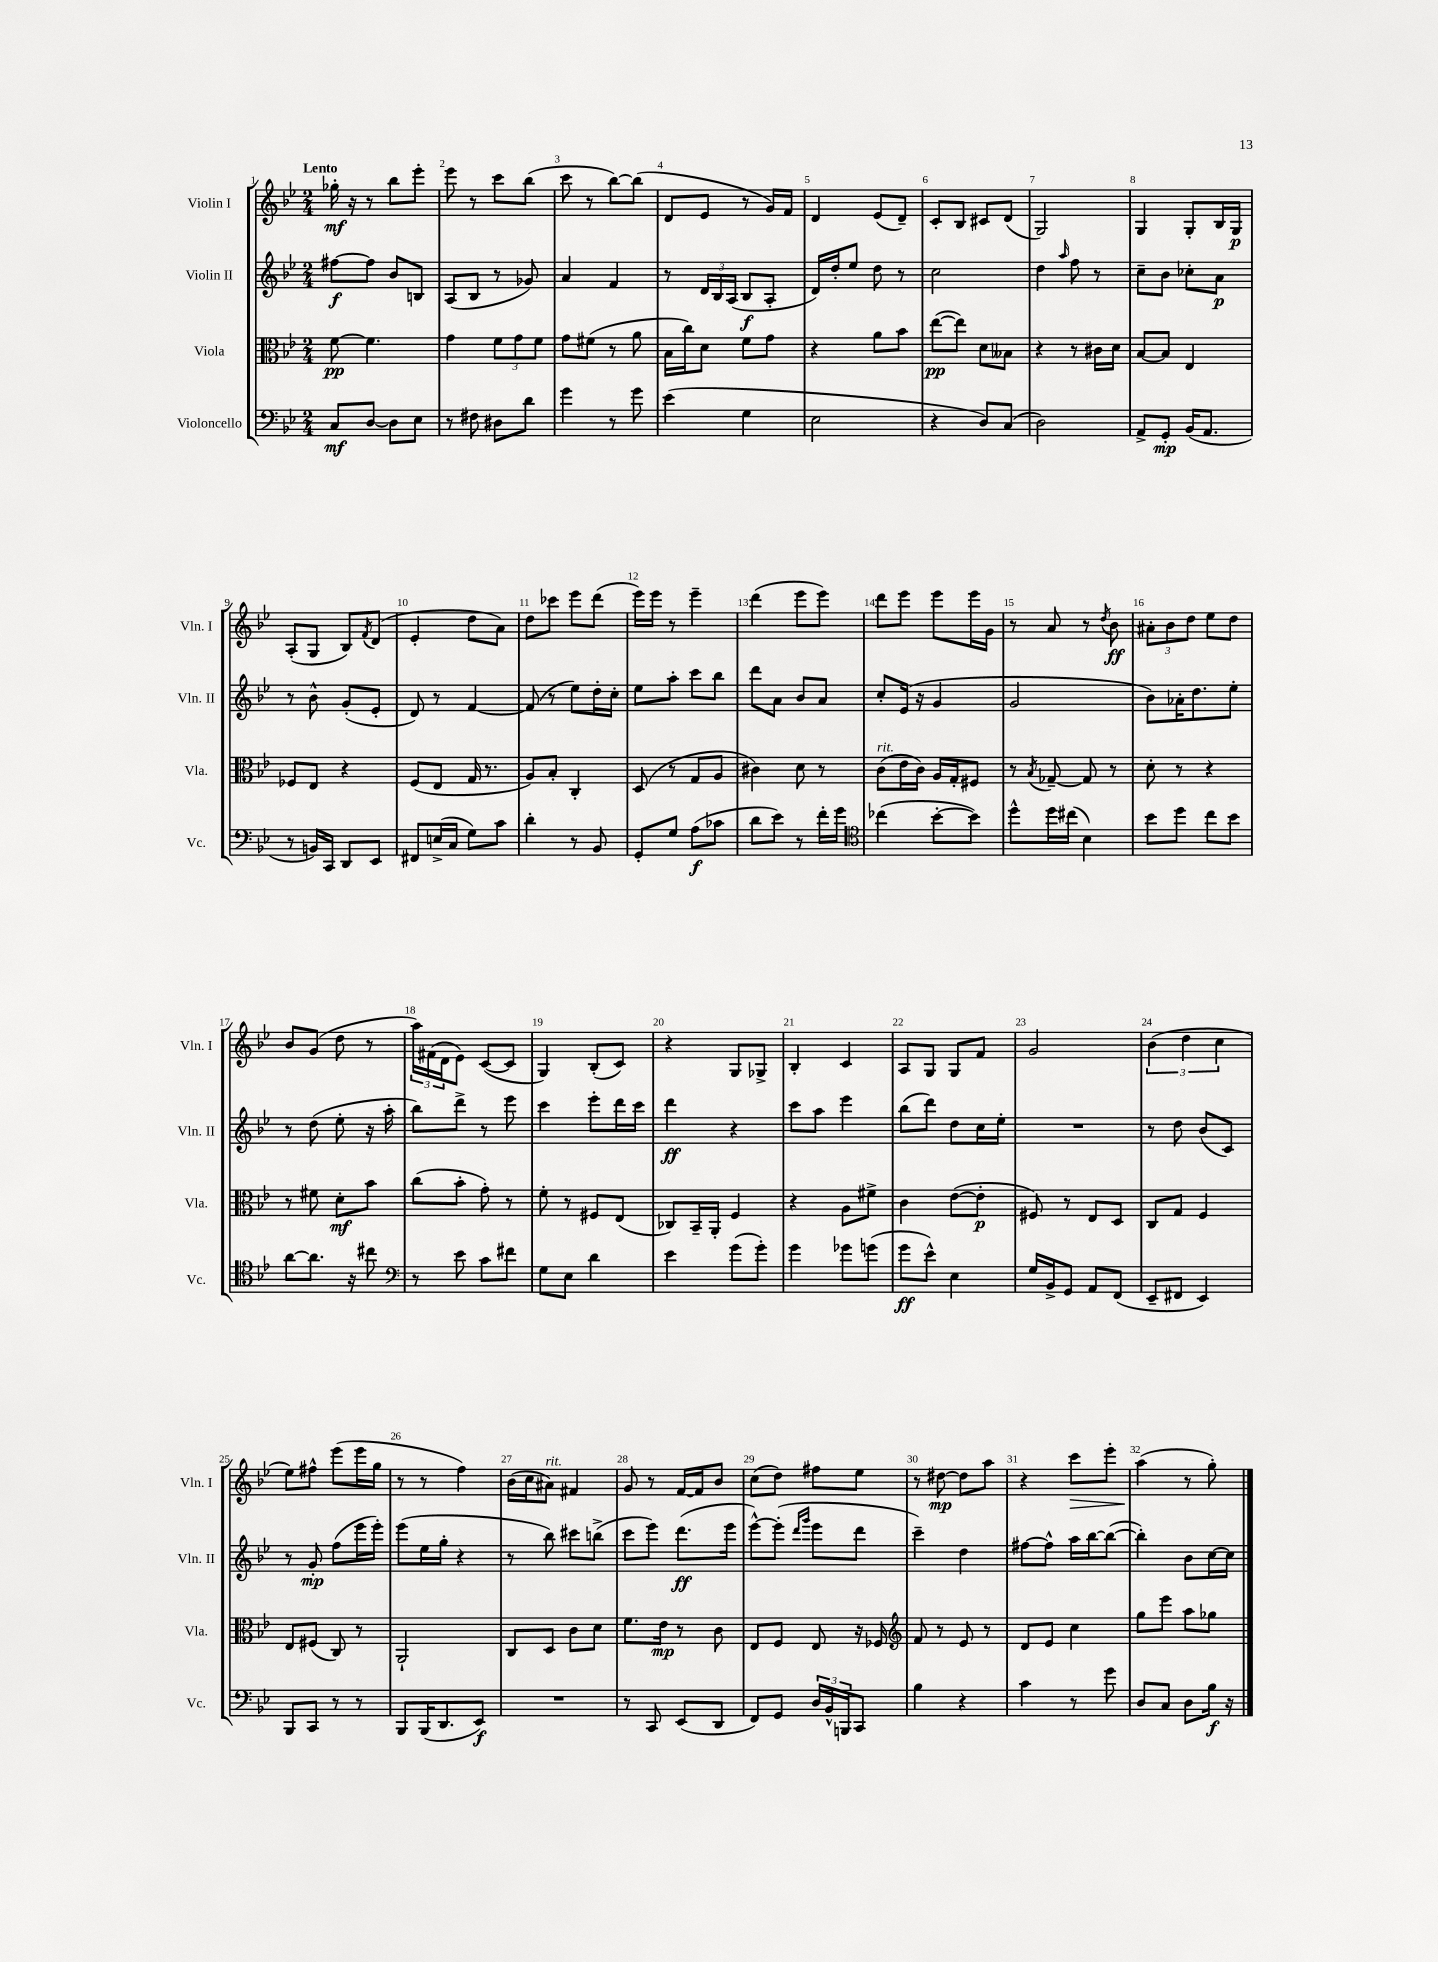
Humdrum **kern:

**kern	**kern	**kern	**kern
*staff4	*staff3	*staff2	*staff1
*clefF4	*clefC3	*clefG2	*clefG2
*k[b-e-]	*k[b-e-]	*k[b-e-]	*k[b-e-]
*M2/4	*M2/4	*M2/4	*M2/4
8C	[8f	[8ff#	16gg-'
.	.	.	16r
[8D	4.f]	8ff#]	8r
8D]	.	8b-	8bb-
8E-	.	8B	8eee-'
=	=	=	=
8r	4g	(8A	8eee-
8F#	.	8B-	8r
8D#	12f	8r	8ccc
.	12g	.	.
8d	.	8g-)	(8bb-
.	12f	.	.
=	=	=	=
4g	8g	4a	8ccc
.	(8f#	.	8r
8r	8r	4f	[8bb-)
8g	8a	.	(8bb-]
=	=	=	=
(4e-	16B-	8r	8d
.	16cc)	.	.
.	8d	24d	8e-
.	.	24B-	.
.	.	(24A	.
4G	8f	8B-	8r
.	8g	8A'	16g)
.	.	.	16f
=	=	=	=
2E-	4r	16d)	4d
.	.	16dd'	.
.	.	8ee-	.
.	8a	8dd	(8e-
.	8b-	8r	8d~)
=	=	=	=
4r	([8ee-	2cc	8c'
.	8ee-])	.	8B-
8D)	8d	.	8c#
(8C	8B--	.	(8d
=	=	=	=
2D)	4r	4dd	2G)
.	.	16qqaa	.
.	8r	8ff	.
.	16c#	8r	.
.	16d	.	.
=	=	=	=
8AA^	[8B-	8cc~	4G
8GG'	8B-]	8b-	.
(16BB-	4E-	8cc-'	8G'
8.AA	.	.	.
.	.	8a	16B-
.	.	.	16G
=	=	=	=
8r	8F-	8r	(8A'
16BB)	8E-	8b-^^	8G
16CC	.	.	.
8DD	4r	(8g'	8B-)
.	.	.	8qf
8EE-	.	8e-'	(8d
=	=	=	=
8FF#	(8F	8d)	4e-'
(16E^	8E-	8r	.
16C	.	.	.
8G)	16G	[4f	8dd
.	8.r	.	.
8c	.	.	8a)
=	=	=	=
4d'	8A)	(8f]	8dd
.	8B-'	8r	8ccc-
8r	4C'	8ee-)	8eee-
8BB-	.	16dd'	(8ddd
.	.	16cc'	.
=	=	=	=
8GG'	(8D	8ee-	16eee-)
.	.	.	16eee-
8G	8r	8aa'	8r
(8A	8G	8ccc	4eee-~
8c-	8A	8bb-	.
=	=	=	=
8d	4c#)	8ddd	(4ddd
8e-)	.	8a	.
8r	8d	8b-	8eee-
16f'	8r	8a	8eee-)
16g	.	.	.
=	=	=	=
*clefC4	*	*	*
(4cc-	(8c	8cc'	8ddd
.	16e-	(16e-	8eee-
.	16c)	16r	.
[8b-'	16A	4g	8eee-
.	16G'	.	.
8b-])	8F#	.	16eee-
.	.	.	16g
=	=	=	=
8dd^^	8r	2g	8r
.	8qB-	.	.
16dd	[8G-~	.	8a
(16cc#	.	.	.
4B-)	8G-]	.	8r
.	.	.	8qdd
.	8r	.	8b-
=	=	=	=
8b-	8d'	8b-)	12a#'
.	.	.	12b-
8dd	8r	16a-'	.
.	.	.	12dd
.	.	8.dd	.
8cc	4r	.	8ee-
8b-	.	8ee-'	8dd
=	=	=	=
[8a	8r	8r	8b-
8.a]	8f#	(8dd	(8g
.	8d'	8ee-'	8dd
16r	.	.	.
8cc#	8b-	16r	8r
.	.	16aa'	.
=	=	=	=
*clefF4	*	*	*
8r	(8cc	8bb-)	24aa)
.	.	.	(24f#
.	.	.	24d
8e-	8b-'	8ddd^	8e-)
8c	8g')	8r	([8c
8f#	8r	8eee-	8c]
=	=	=	=
8G	8f'	4ccc	4G)
8E-	8r	.	.
4d	8F#	8eee-'	(8B-'
.	(8E-	16ddd	8c)
.	.	16ccc	.
=	=	=	=
4e-	8C-)	4ddd	4r
.	16BB-~	.	.
.	16AA'	.	.
(8g	4F	4r	8G
8g')	.	.	8G-^
=	=	=	=
4g	4r	8ccc	4B-'
.	.	8aa	.
8g-	8A	4eee-	4c
(8g	8f#^	.	.
=	=	=	=
8g	4c	(8bb-	8A
8e-^^)	.	8ddd)	8G
4E-	([8e-	8dd	8G
.	8e-']	16cc	8f
.	.	16ee-'	.
=	=	=	=
16G	8F#)	2r	2g
16BB-^	.	.	.
8GG	8r	.	.
8AA	8E-	.	.
(8FF	8D	.	.
=	=	=	=
8EE-~	8C	8r	(6b-
8FF#	8G	8dd	.
.	.	.	6dd
4EE-)	4F	(8b-	.
.	.	.	6cc
.	.	8c)	.
=	=	=	=
8BBB-	8E-	8r	8ee-)
8CC	(8F#	8g'	8ff#^^
8r	8C)	(8ff	(8eee-
8r	8r	16eee-	16eee-
.	.	16eee-')	16gg
=	=	=	=
8BBB-	2AA`	(8eee-	8r
(16BBB-	.	16ee-	8r
8.DD	.	16gg'	.
.	.	4r	4ff)
8EE-)	.	.	.
=	=	=	=
2r	8C	8r	(16b-
.	.	.	16cc
.	8D	8bb-)	8a#)
.	8c	8ccc#	4f#
.	8d	(8bb^	.
=	=	=	=
8r	8.f	8ccc	8g
8CC	.	8eee-)	8r
.	16e-	.	.
(8EE-	8r	(8.ddd	[16f
.	.	.	16f]
8DD	8c	.	8b-
.	.	16eee-	.
=	=	=	=
8FF)	8E-	[8eee-^^)	(8cc
8GG	8F	(8eee-']	8dd)
.	.	16qqddd	.
.	.	16qqggg	.
24D	8E-	8eee-	8ff#
24BB-^^	.	.	.
24BBB	.	.	.
8CC	16r	8ddd	8ee-
.	16F-	.	.
=	=	=	=
*	*clefG2	*	*
4B-	8f	4ccc~)	8r
.	8r	.	[8dd#
4r	8e-	4dd	8dd#]
.	8r	.	8aa
=	=	=	=
4c	8d	[8ff#	4r
.	8e-	8ff#^^]	.
8r	4cc	16aa	8ccc
.	.	[16bb-	.
8g	.	(8bb-_	8eee-'
=	=	=	=
8D	8gg	4bb-'])	(4aa
8C	8eee-	.	.
8D	8aa	8b-	8r
16B-	8gg-	[16cc	8gg')
16r	.	16cc]	.
==	==	==	==
*-	*-	*-	*-
